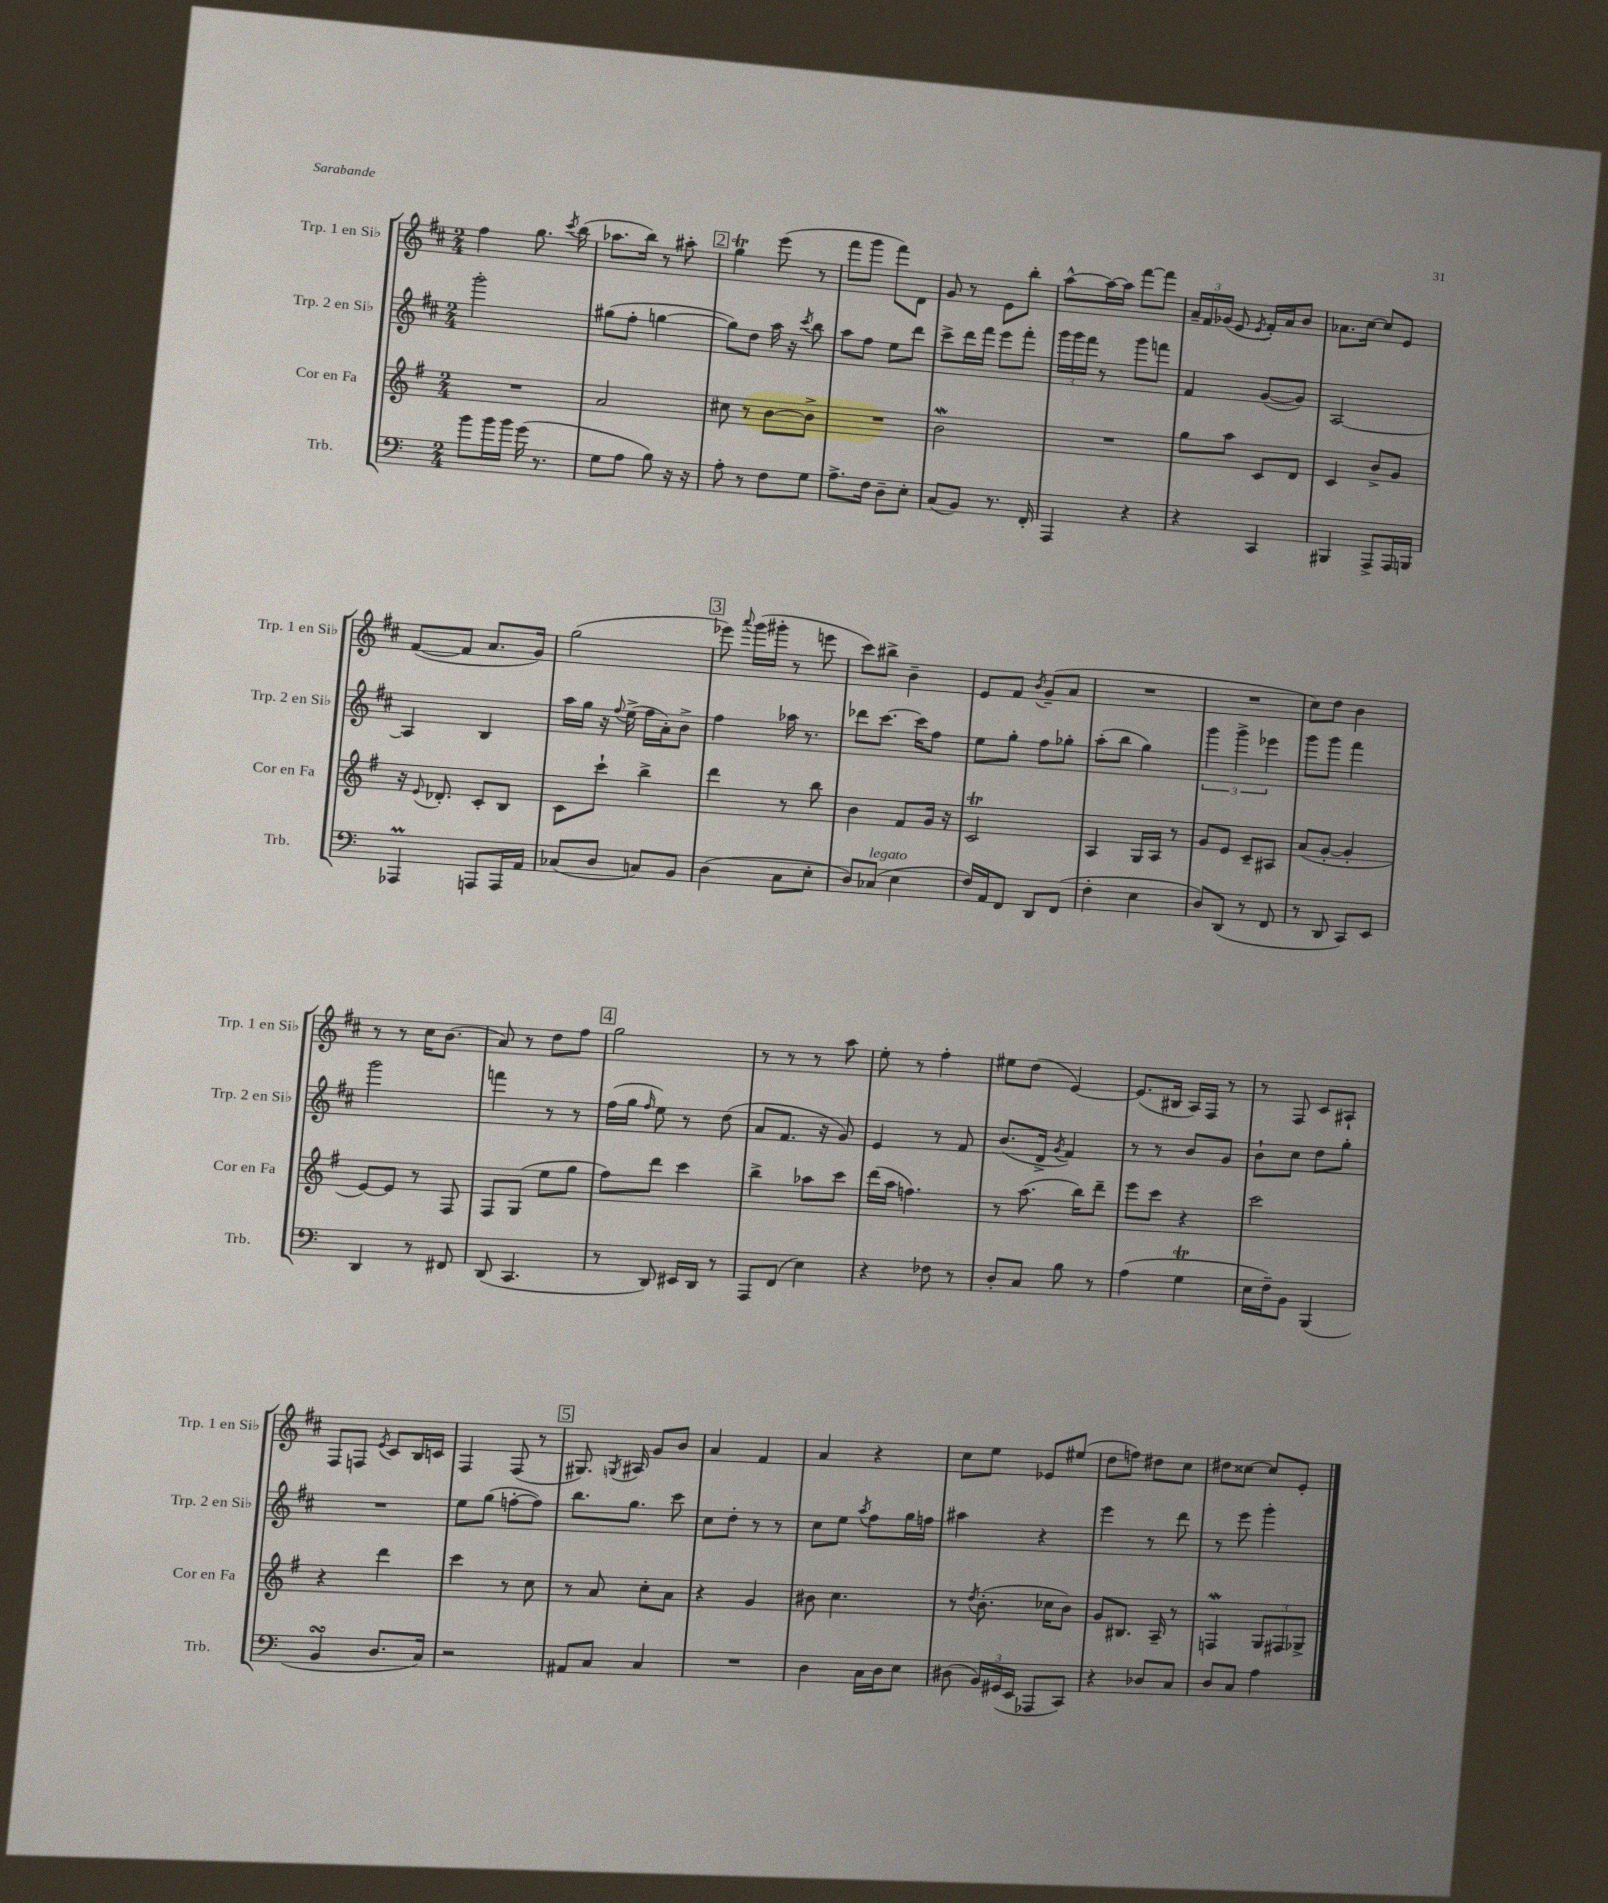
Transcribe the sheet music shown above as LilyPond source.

<<
\new StaffGroup <<
\new Staff = "s0" \with { instrumentName = "Trp. 1 en Sib" shortInstrumentName = "Trp. 1 en Sib" } {
    \clef treble \key d \major \numericTimeSignature \time 2/4
    \autoBeamOff fis''4 g''8. \acciaccatura { cis'''8 } b''16( |
    aes''8.[ b''16]) r8 ais''8-. |
    \mark \markup { \box "2" } g''4\trill e'''8( r8 |
    fis'''8[ g'''8] fis'''8[) d'8] |
    g'8 r8 e'8[ b''8]-. |
    a''8[~-^ a''16~ a''16] fis'''8[~ fis'''8] |
    \tuplet 3/2 { a'16[-- fis'16 ges'16]( } e'8 \acciaccatura { e'8 } fis'16[-.) a'16 b'8] |
    aes'8.[ cis''16]~ cis''8[ e'8] |
    fis'8[~( fis'8] a'8.[ g'16]) |
    g''2( |
    \mark \markup { \box "3" } ees'''8) \appoggiatura { a'''8 } g'''16[( gis'''16]-. r8 e'''8 |
    cis'''8[) bis''8]-> b'4-- |
    e'8[ fis'8] \acciaccatura { b'8 } g'8[--( a'8] |
    R2 |
    R2 |
    cis''8[) d''8] b'4 |
    r8 r8 cis''16[ b'8.]( |
    a'8) r8 d''8[ fis''8] |
    \mark \markup { \box "4" } g''2 |
    r8 r8 r8 a''8 |
    e''8-. r8 fis''4-. |
    eis''8[ d''8]( e'4~) |
    e'8.[( bis16] a16[) fis16] r8 |
    r8 fis8 cis'8[ ais8]-! |
    fis8[ f8] \acciaccatura { e'8 } cis'8[ b16 c'16] |
    fis4 fis8( r8 |
    \mark \markup { \box "5" } gis8.) \acciaccatura { g8 } ais16 g'8[ b'8] |
    a'4 fis'4 |
    a'4 r4 |
    cis''8[ e''8] ees'8[ eis''8]( |
    d''8[ f''8]) dis''8[ cis''8] |
    dis''8[ cisis''8]~ cisis''8[ e'8]-. \bar "|." |
}
\new Staff = "s1" \with { instrumentName = "Trp. 2 en Sib" shortInstrumentName = "Trp. 2 en Sib" } {
    \clef treble \key d \major \numericTimeSignature \time 2/4
    \autoBeamOff g'''2-. |
    gis''8[( fis''8]-. g''4~ |
    \mark \markup { \box "2" } g''8[) d''8] a''16 r16 \acciaccatura { cis'''8 } b''8 |
    a''8[ fis''8] e''8[ d'''8] |
    cis'''8[-> d'''16 fis'''16] e'''8[ fis'''8]-. |
    \tuplet 3/2 { g'''16[ g'''16 fis'''16] } r8 g'''8[ f'''8] |
    fis'4 g'8[~( g'8]) |
    a2~ |
    a4 b4 |
    a''16[ g''16] r16 \appoggiatura { fis''8 } e''16->( fis''16[ a'16-.) b'8]-> |
    \mark \markup { \box "3" } fis''4 aes''16 r8. |
    des'''8[ cis'''8.]~ cis'''16[ fis''8] |
    e''8[ g''8]-. fis''8[ ges''8]-. |
    a''8[-.( b''8] g''4) |
    \tuplet 3/2 { g'''4 g'''4-> ees'''4 } |
    g'''8[ g'''8] fis'''4 |
    g'''2 |
    f'''4 r8 r8 |
    \mark \markup { \box "4" } fis''16[( g''16] \grace { fis''16 } e''8) r8 d''8( |
    a'8[ fis'8.] r16 g'8) |
    e'4 r8 fis'8 |
    b'8.[( d'16]-> \acciaccatura { g'8 } fis'4) |
    r8 r8 b'8[ g'8] |
    b'8[-! cis''8] d''8[ g''8]-. |
    R2 |
    e''8[ g''8]( f''8[~-. f''8]) |
    \mark \markup { \box "5" } b''8.[ g''8.] cis'''8 |
    cis''8[ d''8]-. r8 r8 |
    cis''8[ e''8] \acciaccatura { a''8 } fis''8[ g''16 f''16] |
    ais''4 r4 |
    e'''4 r8 d'''8 |
    r8 e'''8 g'''4-. \bar "|." |
}
\new Staff = "s2" \with { instrumentName = "Cor en Fa" shortInstrumentName = "Cor en Fa" } {
    \clef treble \key g \major \numericTimeSignature \time 2/4
    \autoBeamOff R2 |
    a'2 |
    \mark \markup { \box "2" } cis''8 r8 b'8[~ b'8]-> |
    R2 |
    b'2\mordent |
    R2 |
    g''8[ a''8] c'8[ d'8] |
    c'4 b'8[-> g'8] |
    r16 \appoggiatura { e'8 } des'8.-. c'8[-. b8] |
    c'8[ c'''8]-! b''4-> |
    \mark \markup { \box "3" } d'''4 r8 b''8 |
    b'4 fis'8[ g'16] r16 |
    c'2\trill |
    a4 g16[ a16] r8 |
    g'8[ e'8] c'8[-- ais8] |
    a'8[( g'8]~-. g'4-. |
    e'8[~) e'8] r8 fis8 |
    fis8[ g8]( e''8[ g''8] |
    \mark \markup { \box "4" } fis''8[) d'''8] c'''4 |
    b''4-> aes''8[ c'''8] |
    d'''16[( a''16] f''4.) |
    r8 a''8.( b''16[) d'''8]-- |
    e'''8[ c'''8] r4 |
    c'''2 |
    r4 d'''4 |
    c'''4 r8 c''8 |
    \mark \markup { \box "5" } r8 a'8 c''8[-. a'8] |
    r4 g'4 |
    bis'8 c''4. |
    r8 \acciaccatura { d''8 } b'8.-.( ces''16[ b'8]) |
    g'8[ bis8.] a16-- r8 |
    f4\mordent \tuplet 3/2 { g8[ fis8 ges8]-> } \bar "|." |
}
\new Staff = "s3" \with { instrumentName = "Trb." shortInstrumentName = "Trb." } {
    \clef bass \key c \major \numericTimeSignature \time 2/4
    \autoBeamOff b'8[ b'16 b'16] g'16( r8. |
    g8[ a8] b8) r16 r16 |
    \mark \markup { \box "2" } a8-. r8 f8[ g8] |
    a8.[-> f16] d8[-- e8]-. |
    c8[( b,8]) r8. f,16-. |
    a,,4 r4 |
    r4 c,4 |
    bis,,4 a,,8[-> a,,16 b,,16] |
    aes,,4\prall a,,8[ a,,16 a,16] |
    ces8[( d8] c8[) b,8] |
    \mark \markup { \box "3" } d4( c8[ e8]-. |
    d8[) ces8]^\markup { \italic "legato" }( e4 |
    f16[) a,16 f,8] d,8[ f,8]( |
    f4-. e4 |
    d8[) d,8]( r8 f,8 |
    r8 d,8 c,8[) e,8] |
    d,4 r8 fis,8 |
    d,8( c,4. |
    \mark \markup { \box "4" } r8 d,8) eis,16[ d,16] r8 |
    a,,8[ f,8]( e4) |
    r4 fes8 r8 |
    d8[-. c8] b8 r8 |
    a4( g4\trill |
    e16[ f16--) b,8] b,,4( |
    b,4\turn d8.[ c16]) |
    r2 |
    \mark \markup { \box "5" } ais,8[ c8] c4 |
    R2 |
    d4 c16[ d16 e8] |
    dis8( \tuplet 3/2 { b,16[) gis,16( e,16] } aes,,8[ c,8]) |
    r4 des8[ c8] |
    d8[ c8] a4 \bar "|." |
}
>>
>>
\layout { \context { \Score \remove "Bar_number_engraver" } }
